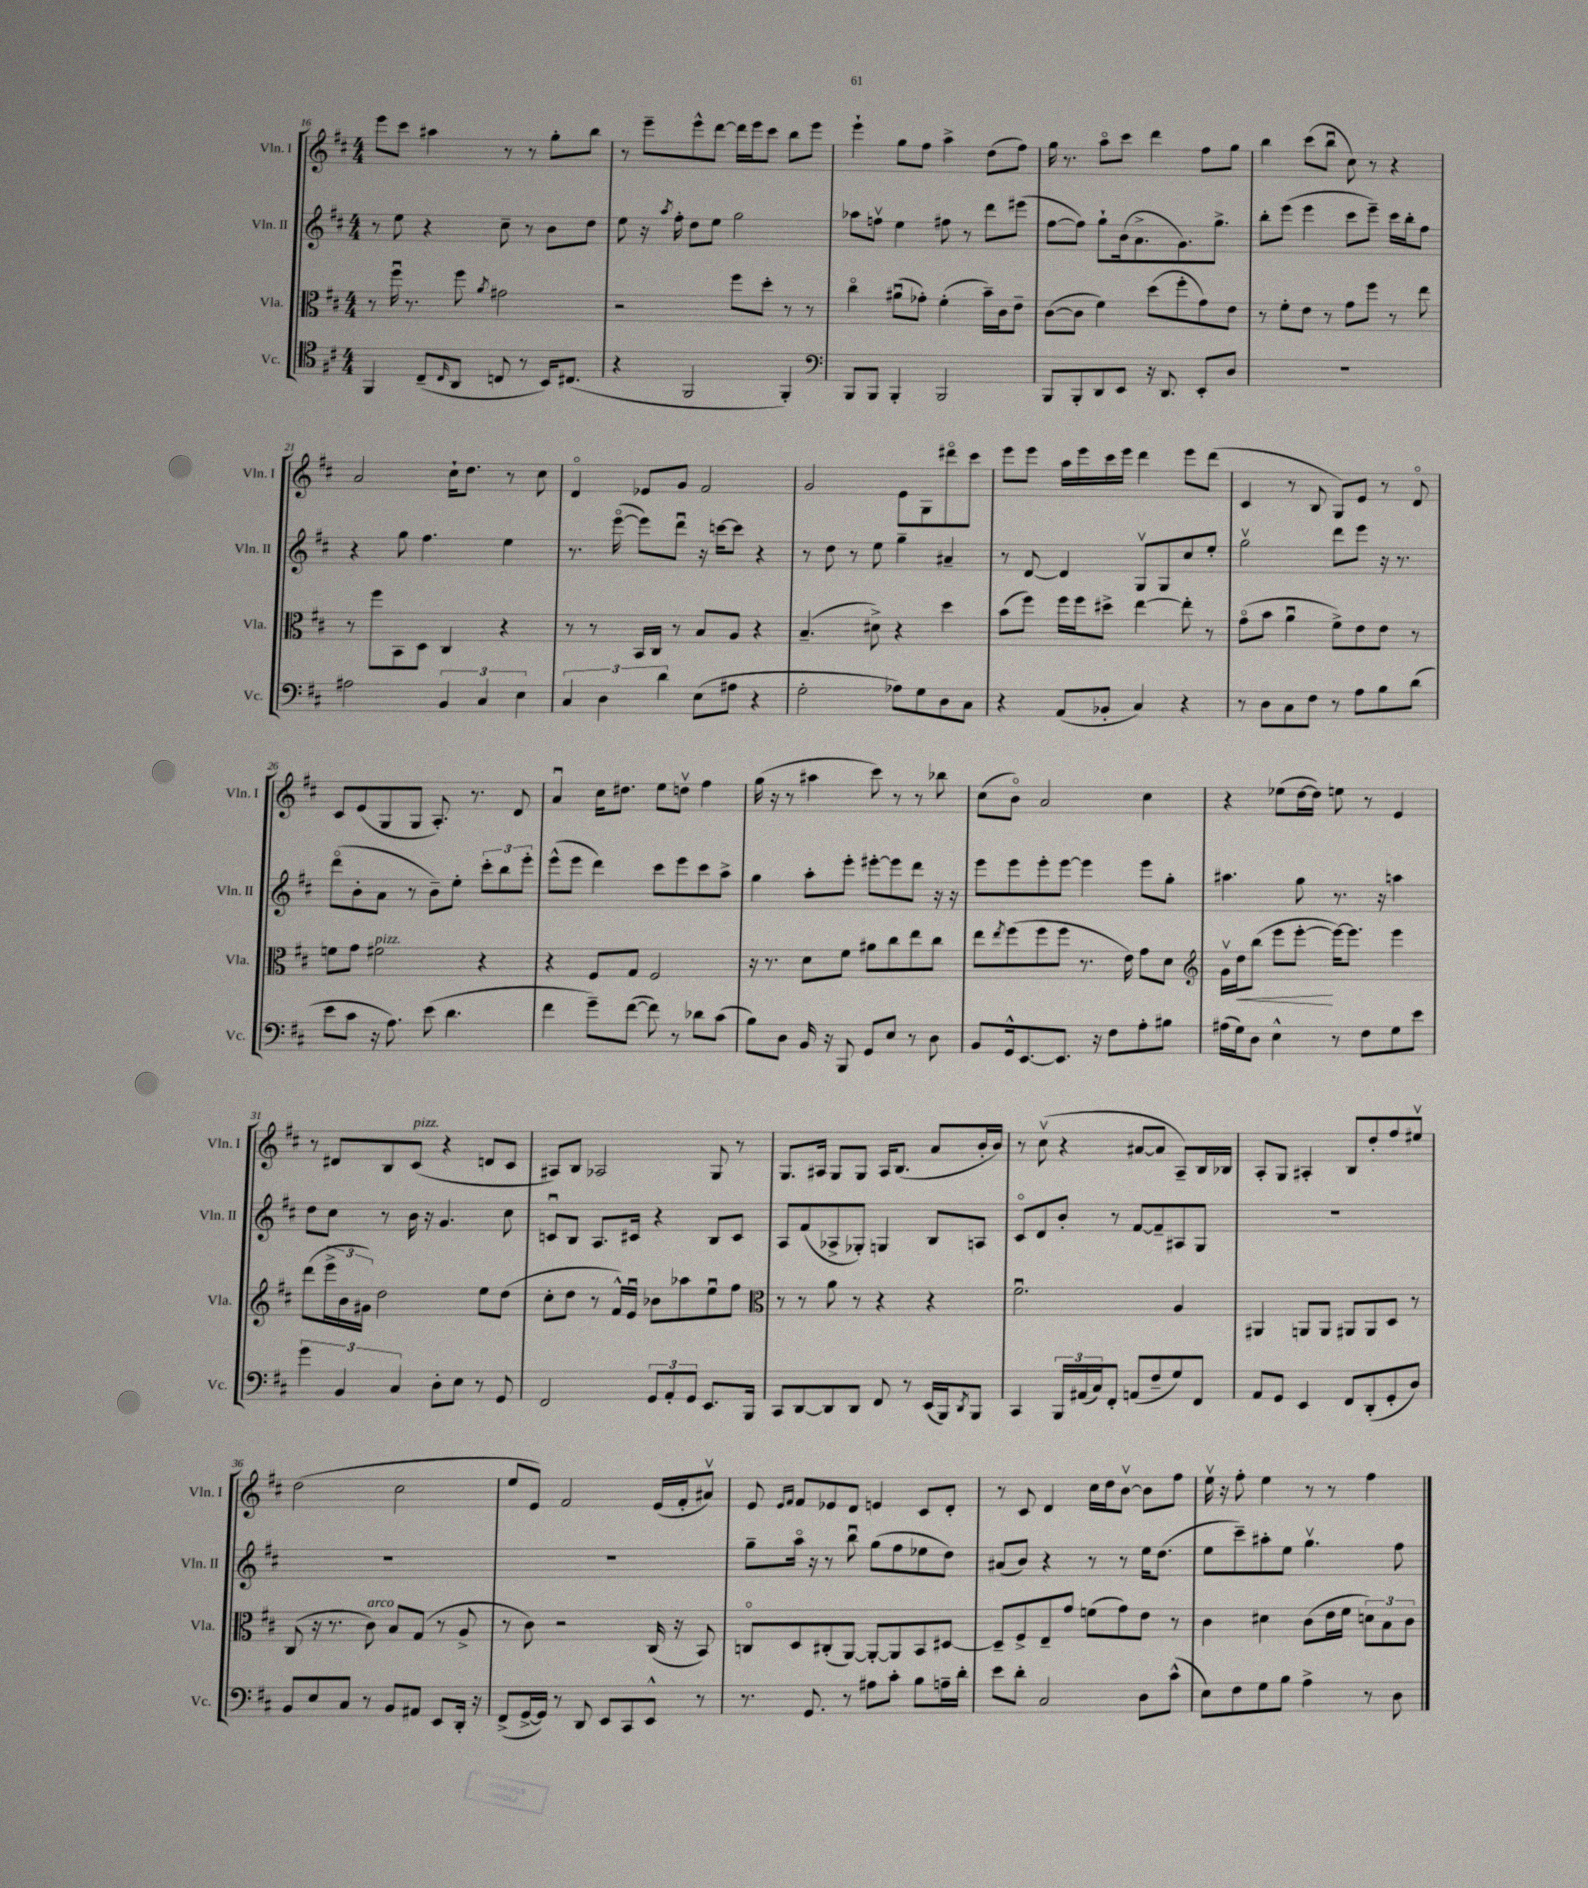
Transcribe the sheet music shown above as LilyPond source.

<<
\new StaffGroup <<
\new Staff = "s0" \with { instrumentName = "Vln. I" shortInstrumentName = "Vln. I" } {
    \clef treble \key d \major \numericTimeSignature \time 4/4
    e'''8 cis'''8 ais''4 r8 r8 g''8-. b''8 |
    r8 e'''8-- e'''8-^ d'''8~ d'''16 e'''16 cis'''8 b''8 e'''8 |
    e'''4-! g''8 fis''8 a''4-> d''8( fis''8) |
    g''16 r8. a''8\flageolet cis'''8 d'''4 fis''8 g''8 |
    b''4 cis'''8( b''8\downbow cis''8) r8 r4 |
    a'2 cis''16-! d''8. r8 cis''8 |
    d'4\flageolet ees'8 g'8 fis'2 |
    g'2 e'8 g8 dis'''8\flageolet cis'''8 |
    e'''8 e'''8 a''16 e'''16 cis'''16 e'''16 d'''4 e'''8 d'''8( |
    cis'4 r8 b8 g8) e'8 r8 d'8\flageolet |
    cis'8 e'8( g8 g8 a8.-.) r8. d'8 |
    a'4\downbow cis''16 dis''8. e''8 d''8\upbow fis''4 |
    g''16( r16 r8 ais''4 cis'''8) r8 r8 bes''8 |
    cis''8( b'8\flageolet) a'2 cis''4 |
    r4 ees''8( d''16~ d''16) e''8 r8 e'4 |
    r8 dis'8 b8 cis'8^\markup { \italic "pizz." }( r4 d'8 cis'8 |
    ais8) b8 aes2 g8 r8 |
    g8. ais16 g8 g8 ais16 b8.( a'8 b'16-. b'16) |
    r8 cis''8\upbow( r4 ais'8~ ais'8 a8--) b16 bes16 |
    a8-. g8 ais4-. b8 d''8-. fis''8 eis''8\upbow |
    d''2( cis''2 |
    e''8 e'8) fis'2 e'16( fis'16-. ais'8\upbow) |
    e'8 \grace { e'16 fis'16 } fis'8 ees'8 d'8 e'4 cis'8 d'8-. |
    r8 cis'8 d'4 cis''16 d''16 b'8~\upbow b'8 fis''8 |
    e''16\upbow r16 fis''8-. e''4 r8 r8 fis''4 \bar "|." |
}
\new Staff = "s1" \with { instrumentName = "Vln. II" shortInstrumentName = "Vln. II" } {
    \clef treble \key d \major \numericTimeSignature \time 4/4
    r8 e''8 r4 cis''8-- r8 b'8 d''8 |
    e''8 r16 \acciaccatura { a''8 } fis''16-. d''8 e''8 g''2 |
    aes''8 f''8\upbow e''4 fis''8 r8 d'''8 eis'''8( |
    fis''8~ fis''8) g''8-! b'16( a'8.-> g'8.) g''8.-> |
    b''8-. e'''8( e'''4 cis'''8 e'''8--) cis'''16 b''16-. fis''8 |
    r4 g''8 fis''4. e''4 |
    r8. e'''16~\flageolet( e'''8) d'''8\downbow r16 c'''16~ c'''8 r4 |
    r8 d''8 r8 e''8 g''4-- ais'4-- |
    r8 d'8~ d'4 g8\upbow g8 cis''8 e''8-. |
    g''2\upbow d'''8 e'''8 r16 r8. |
    d'''8\flageolet( b'8-. a'8 r8 b'8--) e''8-. \tuplet 3/2 { cis'''8-. b''8 e'''8-. } |
    e'''8-^( e'''8 d'''4) cis'''8 e'''8 cis'''8 a''8-> |
    g''4 a''8-. e'''8-. eis'''8~-. eis'''8 d'''8 r16 r16 |
    e'''8 e'''8 e'''8-. e'''8~ e'''4 e'''8 g''8-. |
    ais''4. g''8 r8. r16 a''4 |
    d''8 cis''8 r8 b'16 r16 g'4. cis''8 |
    c'8\downbow b8 a8. cis'16 r4 b8 cis'8 |
    a8 fis'8( aes8-> ges8-.) g4 b8 a8 |
    cis'8\flageolet d'8 b'8-. r8 fis'8~ fis'8-- ais8 g8 |
    R1 |
    R1 |
    R1 |
    g''8-- a''16\flageolet r16 r8 b''8\downbow g''8( fis''8 ees''8 d''8) |
    ais'8( b'8) r4 r8 r8 e''16 d''8.( |
    e''8 cis'''8--) ais''8-. e''8 g''4.\upbow fis''8 \bar "|." |
}
\new Staff = "s2" \with { instrumentName = "Vla." shortInstrumentName = "Vla." } {
    \clef alto \key d \major \numericTimeSignature \time 4/4
    r8 fis''16\downbow r8. fis''8 \acciaccatura { a'8 } gis'2 |
    r2 fis''8 d''8-. r8 r8 |
    cis''4\flageolet ais'8\downbow( ges'8-.) fis'4-.( b'16--) cis'16 e'8-- |
    cis'8~( cis'8 fis'4) d''8( fis''8-. g'8) e'8 |
    r8 fis'8-. e'8 r8 g'8 fis''8 r8 e''8 |
    r8 fis''8 b,8 d8 cis4 r4 |
    r8 r8 b,16 cis16 r8 b8 a8 r4 |
    b4.--( dis'8->) r4 d''4 |
    b'8( fis''8) fis''16 fis''16 dis''8-> e''4~ e''8-. r8 |
    g'8\flageolet( b'8 a'4\downbow fis'8->) e'8 e'8 r8 |
    f'8 g'8 fis'2^\markup { \italic "pizz." } r4 |
    r4 fis8 g8 fis2 |
    r16 r8. d'8 fis'8 ais'8 cis''8 e''8 cis''8 |
    e''8 \acciaccatura { e''8 } fis''8( fis''8 fis''8 r8. e'16) g'8 d'8 |
    \clef treble g'16\upbow d''16\< b''8( e'''8 e'''8~-.\! e'''16~) e'''8. e'''4 |
    d'''8( \tuplet 3/2 { e'''16-> b'16 gis'16) } d''2 e''8 d''8( |
    cis''8-. d''8 r8 fis'16-^) e'16\downbow bes'8 aes''8 e''8\downbow fis''8 |
    \clef alto r8 r8 a'8 r8 r4 r4 |
    fis'2.\downbow a4 |
    ais,4 a,8 a,8 ais,8 ais,8 d8 r8 |
    cis8( r16 r8. cis'8^\markup { \italic "arco" }) b8 g8( r8 a8-> |
    r8 cis'8) r2 cis16( r16 b,8) |
    c8\flageolet d8 cis8-.( a,8~) a,8~-. a,8 b,8 dis8~ |
    dis8-- fis8-> e8-- g'8 f'8( g'8) e'8 r8 |
    cis'4 dis'4 cis'8( e'16 fis'16 \tuplet 3/2 { d'8) b8 cis'8 } \bar "|." |
}
\new Staff = "s3" \with { instrumentName = "Vc." shortInstrumentName = "Vc." } {
    \clef tenor \key d \major \numericTimeSignature \time 4/4
    fis,4 cis8--( \grace { cis16 } a,8 c8 r8 b,16) cis8.( |
    r4 fis,2 fis,4-.) |
    \clef bass b,,8 b,,8 b,,4-. b,,2 |
    b,,8 b,,8-. d,8 e,8 r16 d,8. e,8-. d8 |
    R1 |
    ais2 \tuplet 3/2 { b,4 cis4 e4 } |
    \tuplet 3/2 { cis4 d4 d'4 } e8( ais8 r4 |
    g2-. aes8) g8 d8 cis8 |
    r4 a,8( bes,8-. cis4) r4 |
    r8 d8 cis8 fis8 r8 a8 b8 d'8( |
    e'8 cis'8 r16 a8.) e'8( d'4. |
    fis'4 g'8--) fis'8~( fis'8) r8 des'8 cis'8( |
    b8) d8 b,16 r16 b,,8 g,8 e8 r8 d8 |
    b,8 g,16-^ e,8.~ e,8. r16 fis8 a8-. bis8 |
    ais16( g16) d8 e4-^ r8 fis8 g8 e'8 |
    \tuplet 3/2 { g'4 b,4 cis4 } d8-. e8 r8 g,8 |
    fis,2 \tuplet 3/2 { g,8 a,8-. g,8 } e,8. b,,16 |
    cis,8 d,8~ d,8 d,8 fis,8 r8 e,16( b,,16) \acciaccatura { d,8 } b,,8 |
    cis,4 \tuplet 3/2 { b,,16 ais,16( cis16) } fis,8-. a,8( fis8-- g8) fis,8 |
    a,8 g,8 e,4 fis,8 d,8-.( g,8-. d8) |
    b,8 e8 cis8 r8 b,8 ais,8 e,8 d,16-. r16 |
    fis,8->( g,16~-> g,16) r8 d,8 e,8 cis,8 e,8-^ r8 |
    r8. g,8. r8 ais8 cis'8-. b8 a16-- d'16-. |
    e'8 d'8-. cis2 d8 cis'8-^( |
    e8) fis8 g8 b8 a4-> r8 d8 \bar "|." |
}
>>
>>
\layout { \context { \Score currentBarNumber = #16 } }
